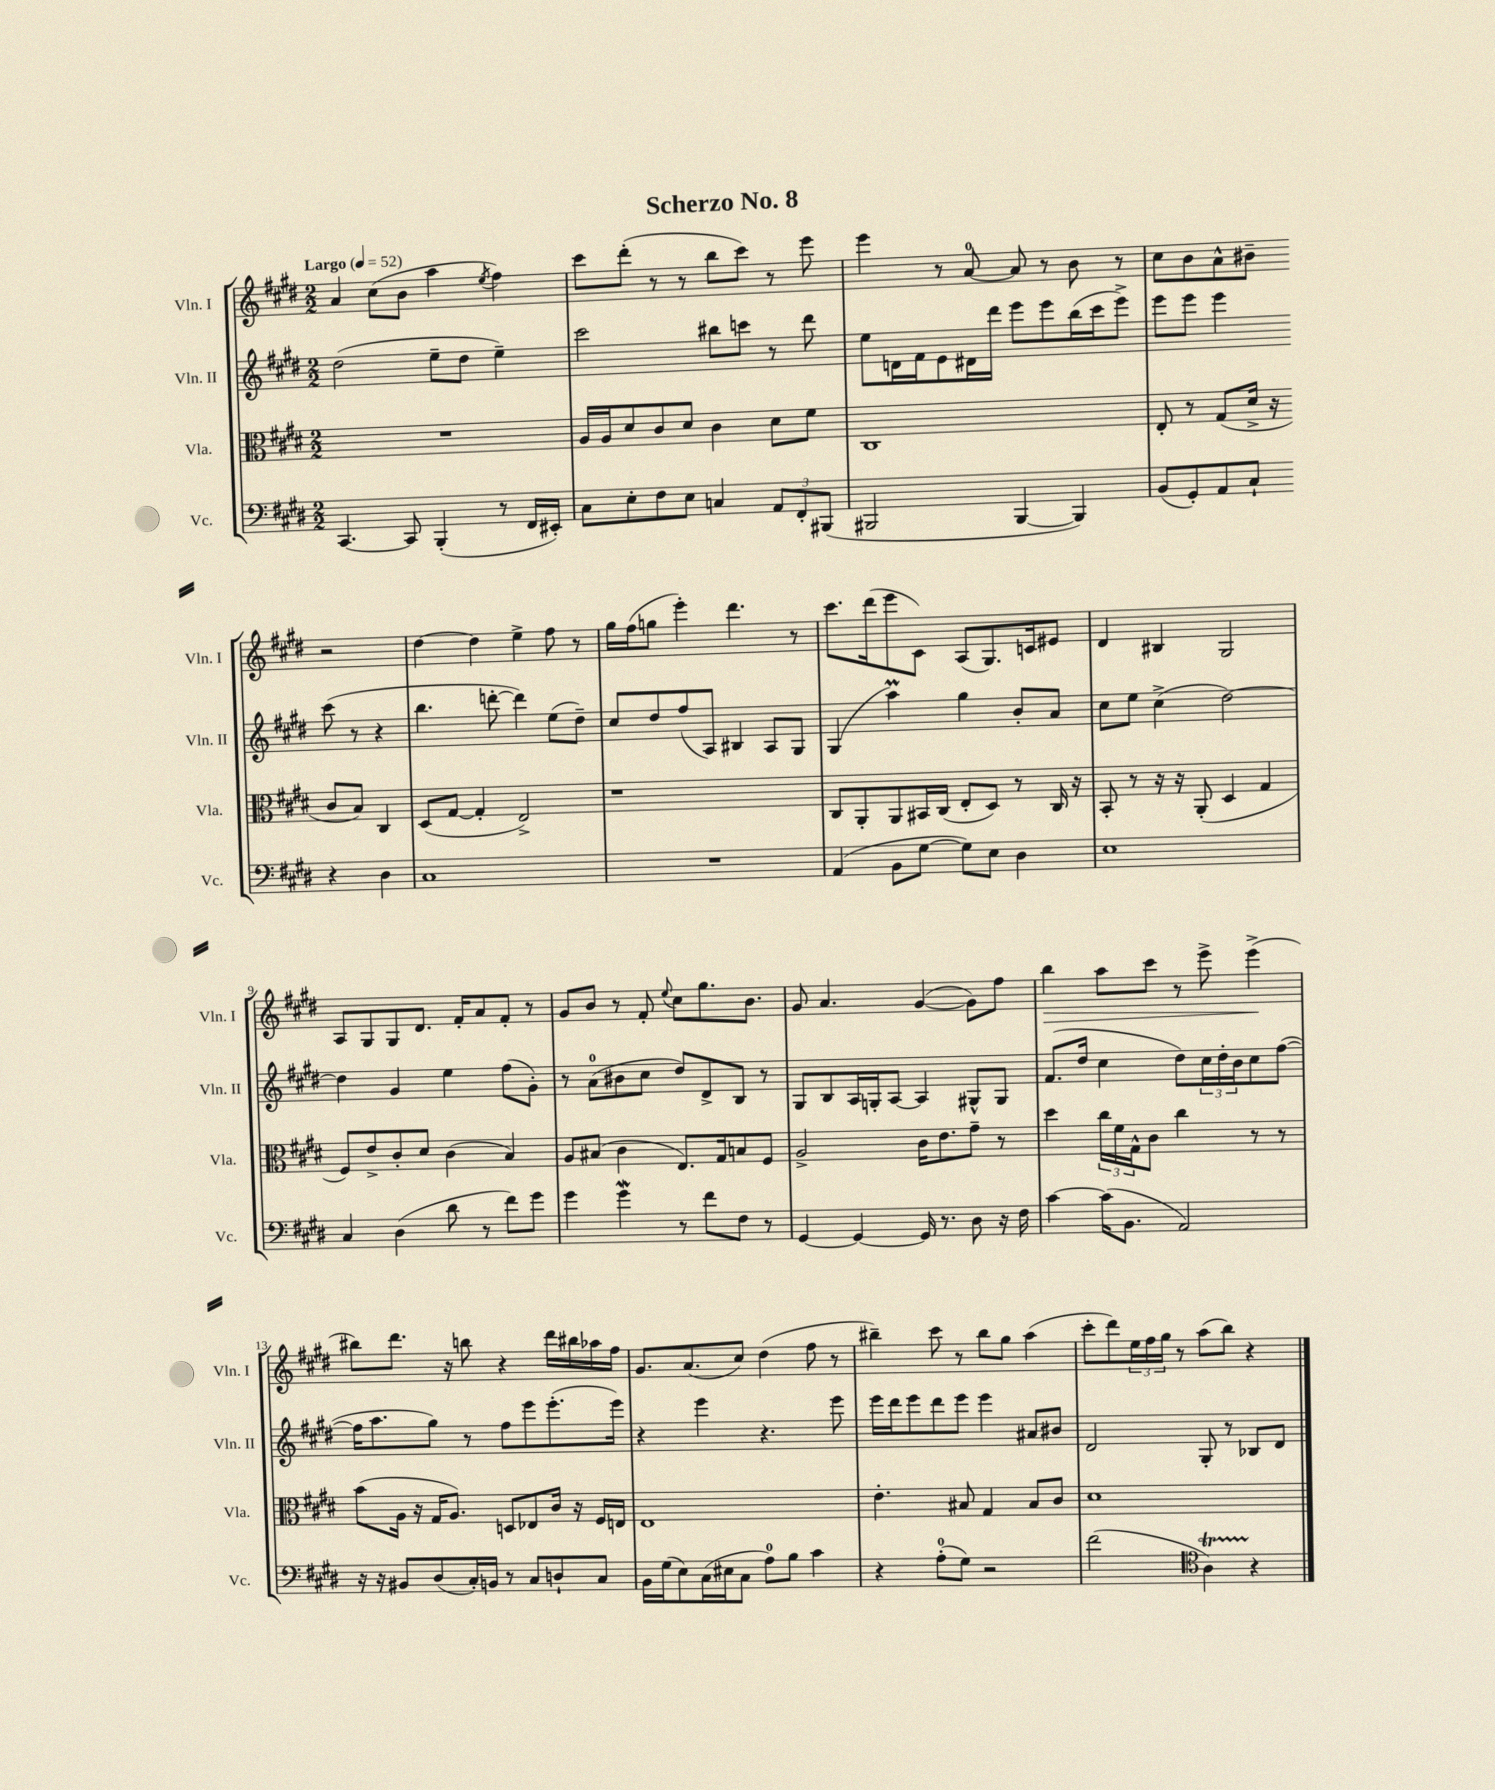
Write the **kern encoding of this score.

**kern	**kern	**kern	**kern	**dynam
*part4	*part3	*part2	*part1	*part1
*staff4	*staff3	*staff2	*staff1	*staff1
*I"Vc.	*I"Vla.	*I"Vln. II	*I"Vln. I	*
*I'Vc.	*I'Vla.	*I'Vln. II	*I'Vln. I	*
*clefF4	*clefC3	*clefG2	*clefG2	*
*k[f#c#g#d#]	*k[f#c#g#d#]	*k[f#c#g#d#]	*k[f#c#g#d#]	*
*M2/2	*M2/2	*M2/2	*M2/2	*
*MM52	*MM52	*MM52	*MM52	*
=1	=1	=1	=1	=1
!	!	!	!LO:TX:a:B:t=Largo	!
[4.CC#/	1r	(2dd#\	4a/	.
.	.	.	(8cc#\L	.
8CC#/]	.	.	8b\J	.
(4BBB'/	.	8ee~\L	4aa\	.
.	.	8dd#\J	.	.
.	.	.	8qee/	.
8r	.	4ee~\)	4ff#\)	.
16FF#/LL	.	.	.	.
16EE#X'/JJ)	.	.	.	.
=2	=2	=2	=2	=2
8C#\L	16A/LL	2ccc#\	8ccc#\L	.
.	16A/J	.	.	.
8E'\	8d#/	.	(8ddd#'\J	.
8F#\	8c#/	.	8r	.
8E\J	8d#/J	.	8r	.
4Cn/	4c#\	8bb#X\L	8bb\L	.
.	.	8cccn\J	8ccc#\J)	.
12AA/L	8d#\L	8r	8r	.
12FF#'/	.	.	.	.
.	8f#\J	8ddd#\	8eee\	.
(12BBB#X/J	.	.	.	.
=3	=3	=3	=3	=3
2BBB#X/	1C#	8ee\L	4eee\	.
.	.	16dn\L	.	.
.	.	16f#\J	.	.
.	.	8e\	8r	.
.	.	16d#X\L	[8a/	.
.	.	16ddd#\JJ	.	.
[4BBB#/	.	8eee\L	8a/]	.
.	.	8eee\	8r	.
4BBB#/])	.	(16bb\L	8b\	.
.	.	16ccc#\J	.	.
.	.	8eee^\J)	8r	.
=4	=4	=4	=4	=4
(8BB/L	8E'/	8eee\L	8cc#\L	.
8GG#'/)	8r	8eee\J	8b\	.
8AA/	(8G#/L	4eee\	8a^^\	.
8C#`/J	16d#^/Jk	.	8b#X~\J	.
.	16r	.	.	.
4r	8c#/L	(8ccc#\	2r	.
.	8B/J)	8r	.	.
4D#\	4C#/	4r	.	.
!!LO:LB:g=z
=5	=5	=5	=5	=5
1C#	(8D#/L	4.bb\	[4dd#\	.
.	[8G#/J	.	.	.
.	4G#'/]	.	4dd#\]	.
.	.	[8dddn'\	.	.
.	2E^/)	4ddd\])	4ee^\	.
.	.	(8ee\L	8ff#\	.
.	.	8dd#~\J)	8r	.
=6	=6	=6	=6	=6
1r	1r	8cc#/L	16gg#\LL	.
.	.	.	(16ff#\J	.
.	.	8dd#/	8ggn\J	.
.	.	(8ff#/	4eee'\)	.
.	.	8A/J)	.	.
.	.	4B#X/	4.ddd#\	.
.	.	8A/L	.	.
.	.	8G#/J	8r	.
=7	=7	=7	=7	=7
(4AA/	8C#/L	(4G#/	8.ccc#\L	.
.	8AA'/	.	.	.
.	.	.	(16ddd#\k	.
8BB\L	8AA/	4aaM\)	8eee\	.
[8G#\J	16BB#X/L	.	8c#\J)	.
.	(16C#/JJ	.	.	.
8G#\L])	8E'/L	4gg#\	(8A/L	.
8E\J	8D#/J)	.	8.G#/)	.
4D#\	8r	8b'/L	.	.
.	.	.	16cn/k	.
.	16C#/	8a/J	8e#X/J	.
.	16r	.	.	.
=8	=8	=8	=8	=8
1E	8BB'/	8cc#\L	4d#/	.
.	8r	8ee\J	.	.
.	16r	(4cc#^\	4B#X/	.
.	16r	.	.	.
.	(8AA'/	.	.	.
.	4D#/	[2dd#\)	2G#/	.
.	4G#/	.	.	.
!!LO:LB:g=z
=9	=9	=9	=9	=9
4C#/	8F#/L)	4dd#\]	8A/L	.
.	8e^/	.	8G#/	.
(4D#\	8c#'/	4g#/	8G#/	.
.	8d#/J	.	8.d#/J	.
8d#\	(4c#\	4ee\	.	.
.	.	.	16f#'/KL	.
8r	.	.	8a/	.
8f#\L)	4B/)	(8ff#\L	8f#'/J	.
8g#\J	.	8g#'\J)	8r	.
=10	=10	=10	=10	=10
4g#\	8A/L	8r	8g#/L	.
.	(8B#X/J	(8a\L	8b/J	.
4g#W\	4c#\	8b#X\	8r	.
.	.	8cc#\J	8f#'/	.
.	.	.	8qqee/	.
8r	8.E/L)	8dd#/L)	8cc#\L	.
8f#\L	.	8d#^/	8.gg#\	.
.	16G#/k	.	.	.
8F#\J	8Bn/	8B/J	.	.
.	.	.	8.b\J	.
8r	8F#/J	8r	.	.
=11	=11	=11	=11	=11
[4GG#/	2A^/	8G#/L	8g#/	.
.	.	8B/	4.a/	.
4GG#/_	.	16A/L	.	.
.	.	16Gn'/J	.	.
.	.	[8A/J	.	.
16GG#/]	16c#\KL	4A/]	([4g#/	.
8.r	8.e\	.	.	.
8D#\	8g#~\J	8G#X^^/L	8g#\L])	.
16r	8r	8G#/J	8ff#\J	.
16F#\	.	.	.	.
=12	=12	=12	=12	=12
!	!	!	!	!LO:HP:b
[4c#\	4dd#\	(8.f#/L	4bb\	>
.	.	16dd#/Jk	.	.
(16c#\KL]	24cc#\LL	4cc#\	8aa\L	.
.	24f#\	.	.	.
8.BB\J	.	.	.	.
.	24G#^^\J	.	.	.
.	8c#\J	.	8ccc#\J	.
2AA/)	4cc#\	8dd#\L)	8r	.
.	.	24cc#\L	8eee^\	.
.	.	24dd#'\	.	.
.	.	24b\J	.	.
.	8r	8cc#\	(4eee^\	.
.	8r	([8ff#\J	.	.
.	.	.	.	]
!!LO:LB:g=z
=13	=13	=13	=13	=13
16r	(8b\L	16ff#\KL]	8bb#X\L)	.
16r	.	8.aa\	.	.
8BB#X/L	16A\Jk	.	8.ddd#\J	.
.	16r	.	.	.
(8D#/	16G#/KL	8gg#\J)	.	.
.	8.A/J)	.	16r	.
16C#'/L)	.	8r	8bbn\	.
16BBn/JJ	.	.	.	.
8r	8Dn/L	8ff#\L	4r	.
8C#/L	8E-X/	8eee\	.	.
8Dn`/	16c#/Jk	(8.eee'\	16ddd#\LL	.
.	16r	.	16bb#X\	.
8C#/J	16F#/LL	.	16aa-X\	.
.	16En/JJ	16eee\Jk)	16ff#\JJ	.
=14	=14	=14	=14	=14
16BB\LL	1E	4r	8.g#/L	.
(16G#\J	.	.	.	.
8E\)	.	.	.	.
.	.	.	(8.a/	.
(16C#\L	.	4eee\	.	.
16E#X\J	.	.	.	.
8C#\J	.	.	8cc#/J)	.
8A\L)	.	4.r	(4dd#\	.
8B\J	.	.	.	.
4c#\	.	.	8ff#\	.
.	.	8eee\	8r	.
=15	=15	=15	=15	=15
4r	4.e'\	16eee\LL	4bb#X~\)	.
.	.	16ddd#\J	.	.
.	.	8eee\	.	.
(8A'\L	.	8ddd#\	8ccc#\	.
8G#\J)	8B#X/	8eee\J	8r	.
2r	4G#/	4eee\	8bb#\L	.
.	.	.	8gg#\J	.
.	8B#/L	8a#X/L	(4aa\	.
.	8c#/J	8b#X/J	.	.
=16	=16	=16	=16	=16
(2f#\	1d#	2d#/	8ccc#'\L	.
.	.	.	8ddd#\)	.
.	.	.	24ee\L	.
.	.	.	24ff#\	.
.	.	.	24gg#\JJ	.
.	.	.	8r	.
*clefC4	*	*	*	*
4AT\)	.	8G#'/	(8aa\L	.
.	.	8r	8bb\J)	.
4r	.	8B-X/L	4r	.
.	.	8d#/J	.	.
==	==	==	==	==
*-	*-	*-	*-	*-
